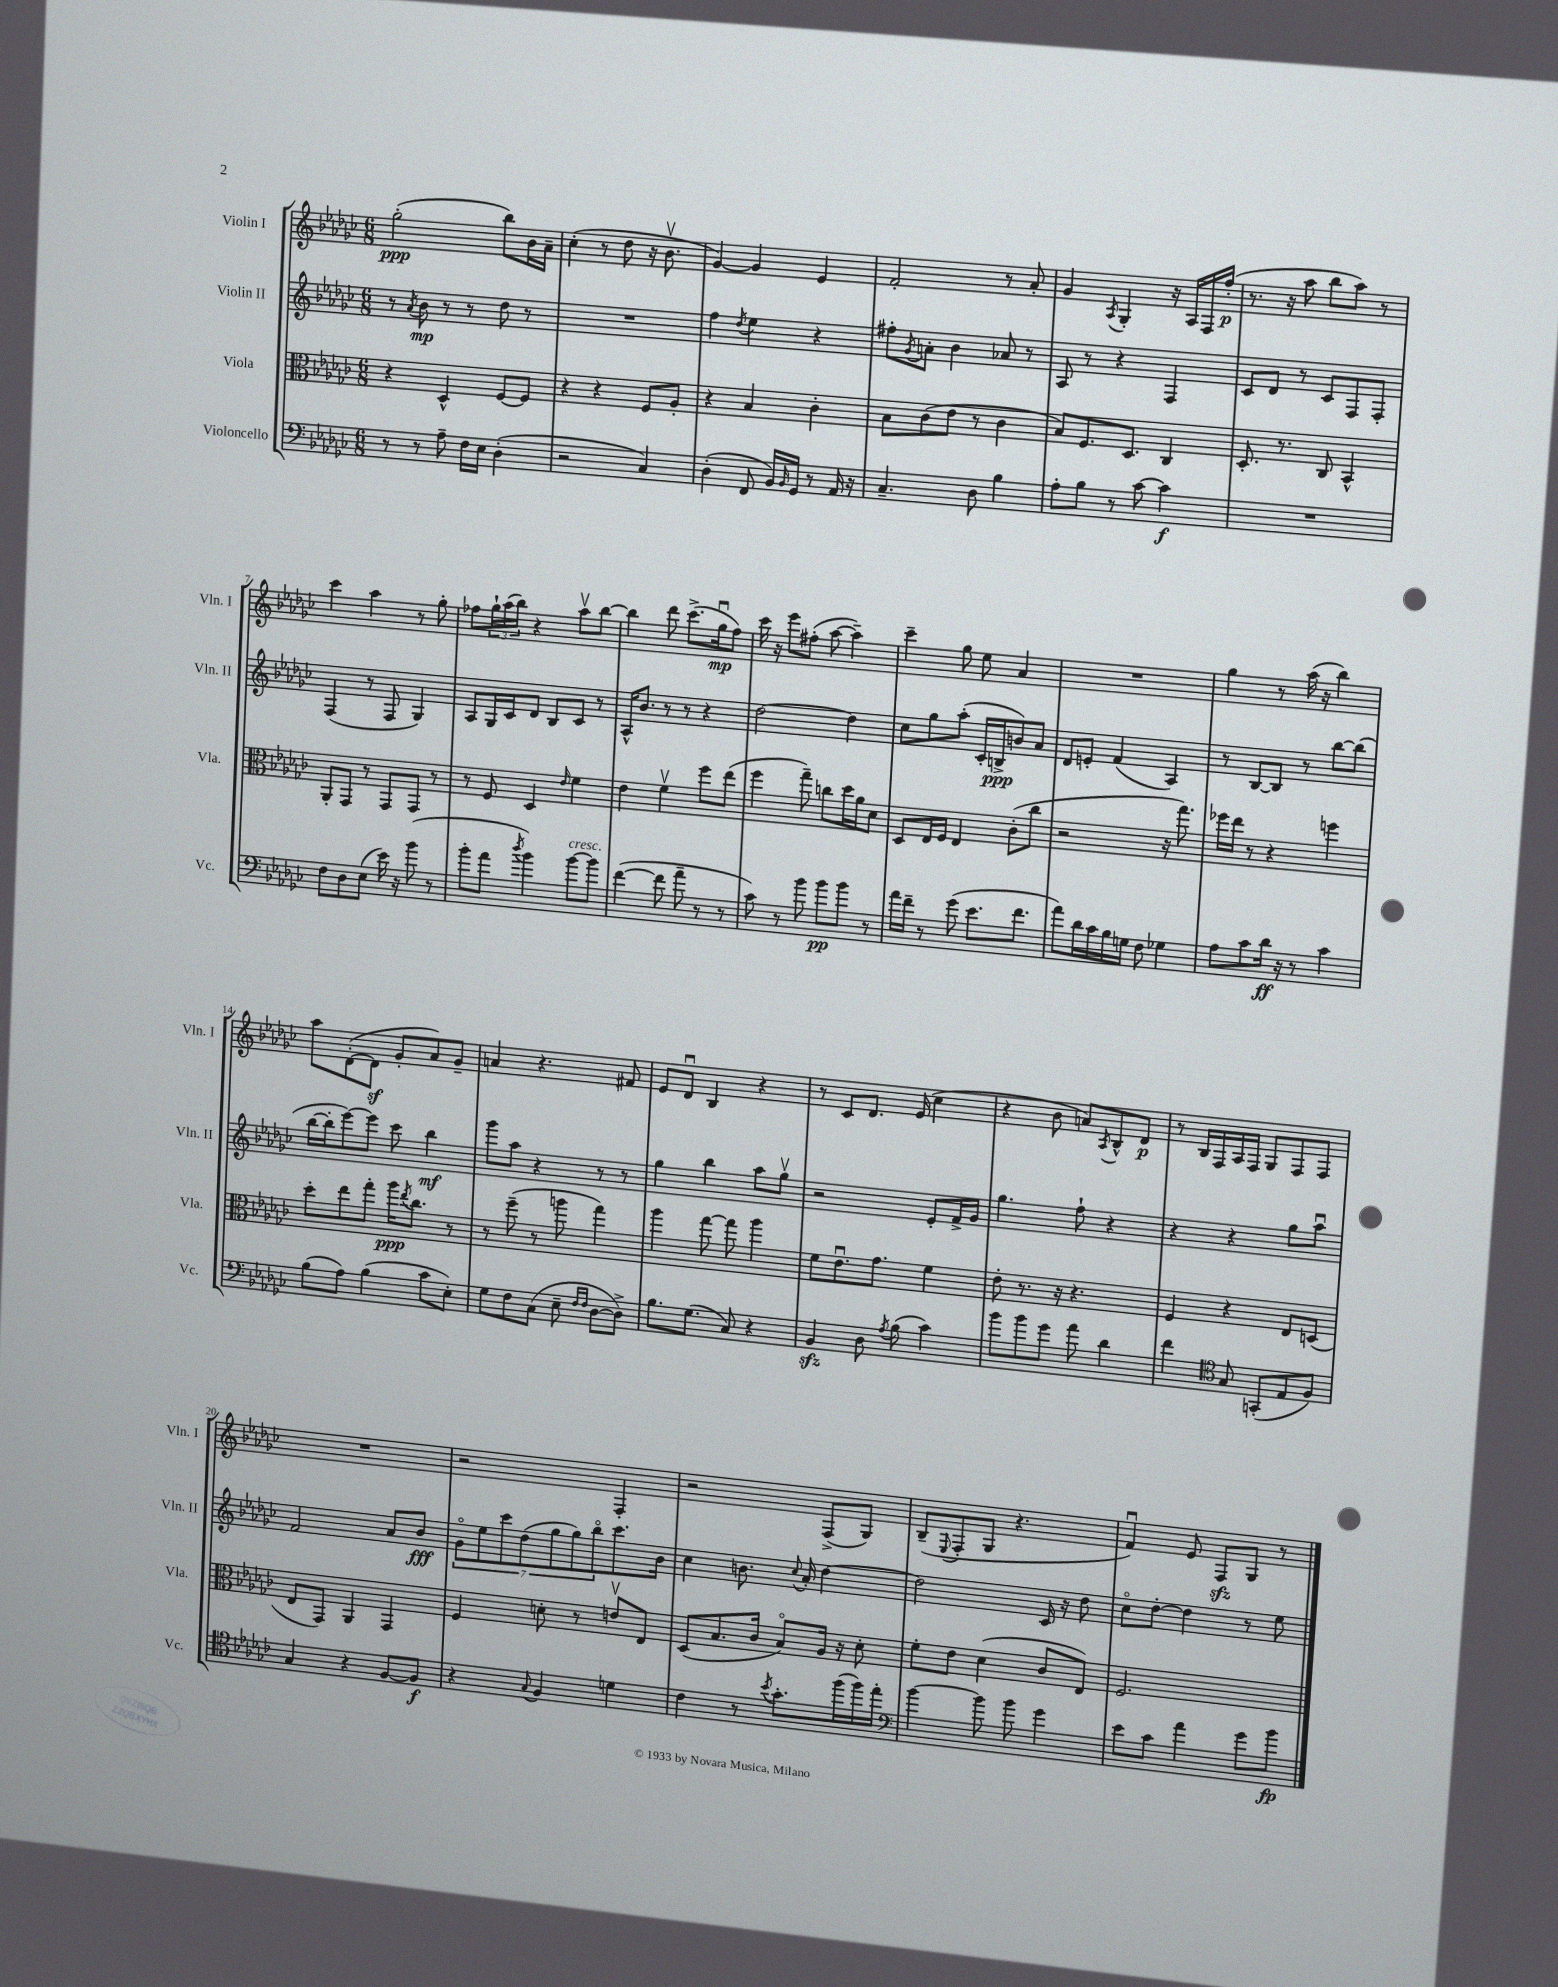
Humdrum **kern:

**kern	**kern	**kern	**kern
*staff4	*staff3	*staff2	*staff1
*clefF4	*clefC3	*clefG2	*clefG2
*k[b-e-a-d-g-c-]	*k[b-e-a-d-g-c-]	*k[b-e-a-d-g-c-]	*k[b-e-a-d-g-c-]
*M6/8	*M6/8	*M6/8	*M6/8
8r	4r	8r	(2gg-'
.	.	8qa-	.
8r	.	8b-	.
8A-~	4D-^^	8r	.
16F	.	8r	.
16E-	.	.	.
(4D-'	[8F	8dd-	8bb-)
.	8F]	8r	16b-
.	.	.	16a-~
=	=	=	=
2r	4r	2.r	(4cc-'
.	4r	.	8r
.	.	.	8dd-
4C-)	8F	.	16r
.	.	.	8.b-v
.	8A-'	.	.
=	=	=	=
(4D-'	4r	4ff	[4g-)
.	.	8qdd-	.
8FF	4B-	4ee-	4g-]
16BB-)	.	.	.
16qqBB-	.	.	.
16GG-	.	.	.
8r	4c-'	4r	4e-
16AA-	.	.	.
16r	.	.	.
=	=	=	=
4.C-~	8B-	8ff#'	2f'
.	.	8qg-	.
.	(8c-	8a'	.
.	8e-	4b-	.
8D-	8r	.	.
4B-	4c-	8a-	8r
.	.	8r	8a-'
=	=	=	=
8A-'	8B-)	8A-	4g-
8B-	8.F	8r	.
.	.	.	8qA-
8r	.	4r	4G-'
.	8.D-	.	.
[8c-	.	.	.
4c-]	4C-	4F	16r
.	.	.	16A-
.	.	.	16F
.	.	.	(16ff'
=	=	=	=
2.r	8.D-'	8c-	8.r
.	.	8d-	.
.	8.r	.	16r
.	.	8r	8aa-
.	8C-	8c-	8bb-
.	4BB-^^	8F	8aa-)
.	.	8F'	8r
=	=	=	=
8F	8AA-'	(4F	4ccc-
8D-	8GG-	.	.
(8E-	8r	8r	4aa-
16e-)	8GG-	8F	.
16r	.	.	.
(8b-	8GG-	4G-)	8r
8r	8r	.	8gg-'
=	=	=	=
8b-'	8r	8A-	8ff-
8a-	8F	16G-	24gg-`
.	.	.	(24aa-
.	.	16c-	.
.	.	.	24bb-)
8qdd-	.	.	.
4b-)	4D-	8d-	4r
.	.	8B-	.
.	16qqe-	.	.
[8b-	4f	8c-	8aa-v
8b-]	.	8r	[8bb-
=	=	=	=
([4f	4e-	16A-^^	4bb-]
.	.	8.b-	.
8f]	4fv	8r	8ddd-
8a-~	.	8r	(8.ccc-^
8r	8ff	4r	.
.	.	.	16gg-u
8r	(8ee-	.	8ff)
=	=	=	=
8c-)	4ff	[2dd-	16ccc-
.	.	.	16r
8r	.	.	8eee-
8b-	8gg-~)	.	(8ff#'
8b-	8cc	.	[8aa-
8b-	16dd-	4dd-]	4aa-~])
.	16a-	.	.
8r	8d-	.	.
=	=	=	=
16a-	8D-	8cc-	4ccc-~
16f~	.	.	.
8r	16E-	8gg-	.
.	16F	.	.
(8g-	4E-	(8aa-'	8gg-
8.e-	.	16c-'	8ee-
.	.	16B^	.
.	(8c-'	8b)	4a-
8.f	.	.	.
.	8cc-	8a-	.
=	=	=	=
8a-)	2r	8d-	2.r
16d-	.	8e'	.
16c-	.	.	.
16B-	.	(4f	.
16G	.	.	.
8F	.	.	.
4G-	16r	4A-)	.
.	8.gg-)	.	.
=	=	=	=
8A-	16ff-	8r	4gg-
.	16ee-	.	.
8c-	8r	[8B-	.
16d-	4r	8B-]	8r
16r	.	.	.
8r	.	8r	(16aa-
.	.	.	16r
4c-	4ff	[8bb-	4bb-)
.	.	(8bb-]	.
=	=	=	=
(8B-	8dd-'	[16bb-	8aa-
.	.	16bb-']	.
8A-)	8ee-	[8eee-)	([8d-'
(4B-	8gg-'	8eee-]	8d-]
.	16aa-	8ccc-	8g-'
.	8qee-	.	.
.	8.cc-	.	.
8c-	.	4bb-	8a-)
8E-')	8r	.	8g-~
=	=	=	=
8G-	8r	8ggg-	4a
8F	(8ff~	8aa-	.
(8C-	8r	4r	4.r
8E-~	8aa	.	.
16qqF	.	.	.
16qqF	.	.	.
[8D-	4gg-)	8r	.
8D-^])	.	8r	8f#
=	=	=	=
8.B-	4aa-	4gg-	8e-
.	.	.	8d-u
(8.G-	.	.	.
.	[8gg-	4bb-	4B-
8C-)	8gg-]	.	.
4r	4aa-	8aa-	4r
.	.	8gg-v	.
=	=	=	=
4BB-	8f	2r	8r
.	8.e-u	.	8c-
8D-	.	.	8.d-
.	8.g-	.	.
8qA-	.	.	.
(8B-	.	.	.
.	.	.	(16e-
4c-)	4f	8e-'	4cc-
.	.	16f^	.
.	.	16g-	.
=	=	=	=
8b-	8e-'	4.gg-	4r
8b-	8.r	.	.
8g-	.	.	8b-
.	16r	.	.
8a-	4.r	8ff`	8a)
.	.	.	8qA-
4d-	.	4r	8B-^^
.	.	.	8d-
=	=	=	=
4f	4F	4r	8r
.	.	.	16B-
.	.	.	16F
*clefC4	*	*	*
8G-	4r	4r	16A-
.	.	.	16F
(8GG'	.	.	8G-
8E-	8E-	8gg-	8F
8F)	(8D	8aa-u	8F
=	=	=	=
4G-	8E-	2f	2.r
.	8GG-)	.	.
4r	4AA-	.	.
[8F	4GG-	8a-	.
8F]	.	8b-	.
=	=	=	=
4r	4F	14g-o	2r
.	.	14ee-	.
.	.	14ccc-	.
.	.	(14dd-	.
8qqG-	.	.	.
4F	8d'	.	.
.	.	14gg-	.
.	.	14gg-)	.
.	8r	.	.
.	.	14bb-o	.
4d	8ev	8.ccc-	4F'
.	8E-	.	.
.	.	16b-	.
=	=	=	=
4c-	(8D-	4cc-	2r
.	8.B-	.	.
8r	.	8.b	.
.	16c-	.	.
8qb-	.	.	.
8.g-'	8B-o)	.	.
.	.	8qqcc-	.
.	.	16a-'	.
.	16A-	[4dd-	(8F^
(16ff	16r	.	.
16ff)	8d-'	.	8G-)
16ee-'	.	.	.
=	=	=	=
*clefF4	*	*	*
[4b-	8f'	2dd-]	(8B-~
.	.	.	8qqE-
.	8e-	.	8F'
8b-]	(4d-	.	8G-
8b-	.	.	4.r
4g-	8c-	16c-	.
.	.	16r	.
.	8E-)	8dd-	.
=	=	=	=
8e-	2.F	8cc-o	4fu)
8c-	.	[8dd-'	.
4a-	.	4dd-]	8e-
.	.	.	8F
8g-	.	8r	8G-
8b-	.	8ee-	8r
==	==	==	==
*-	*-	*-	*-
